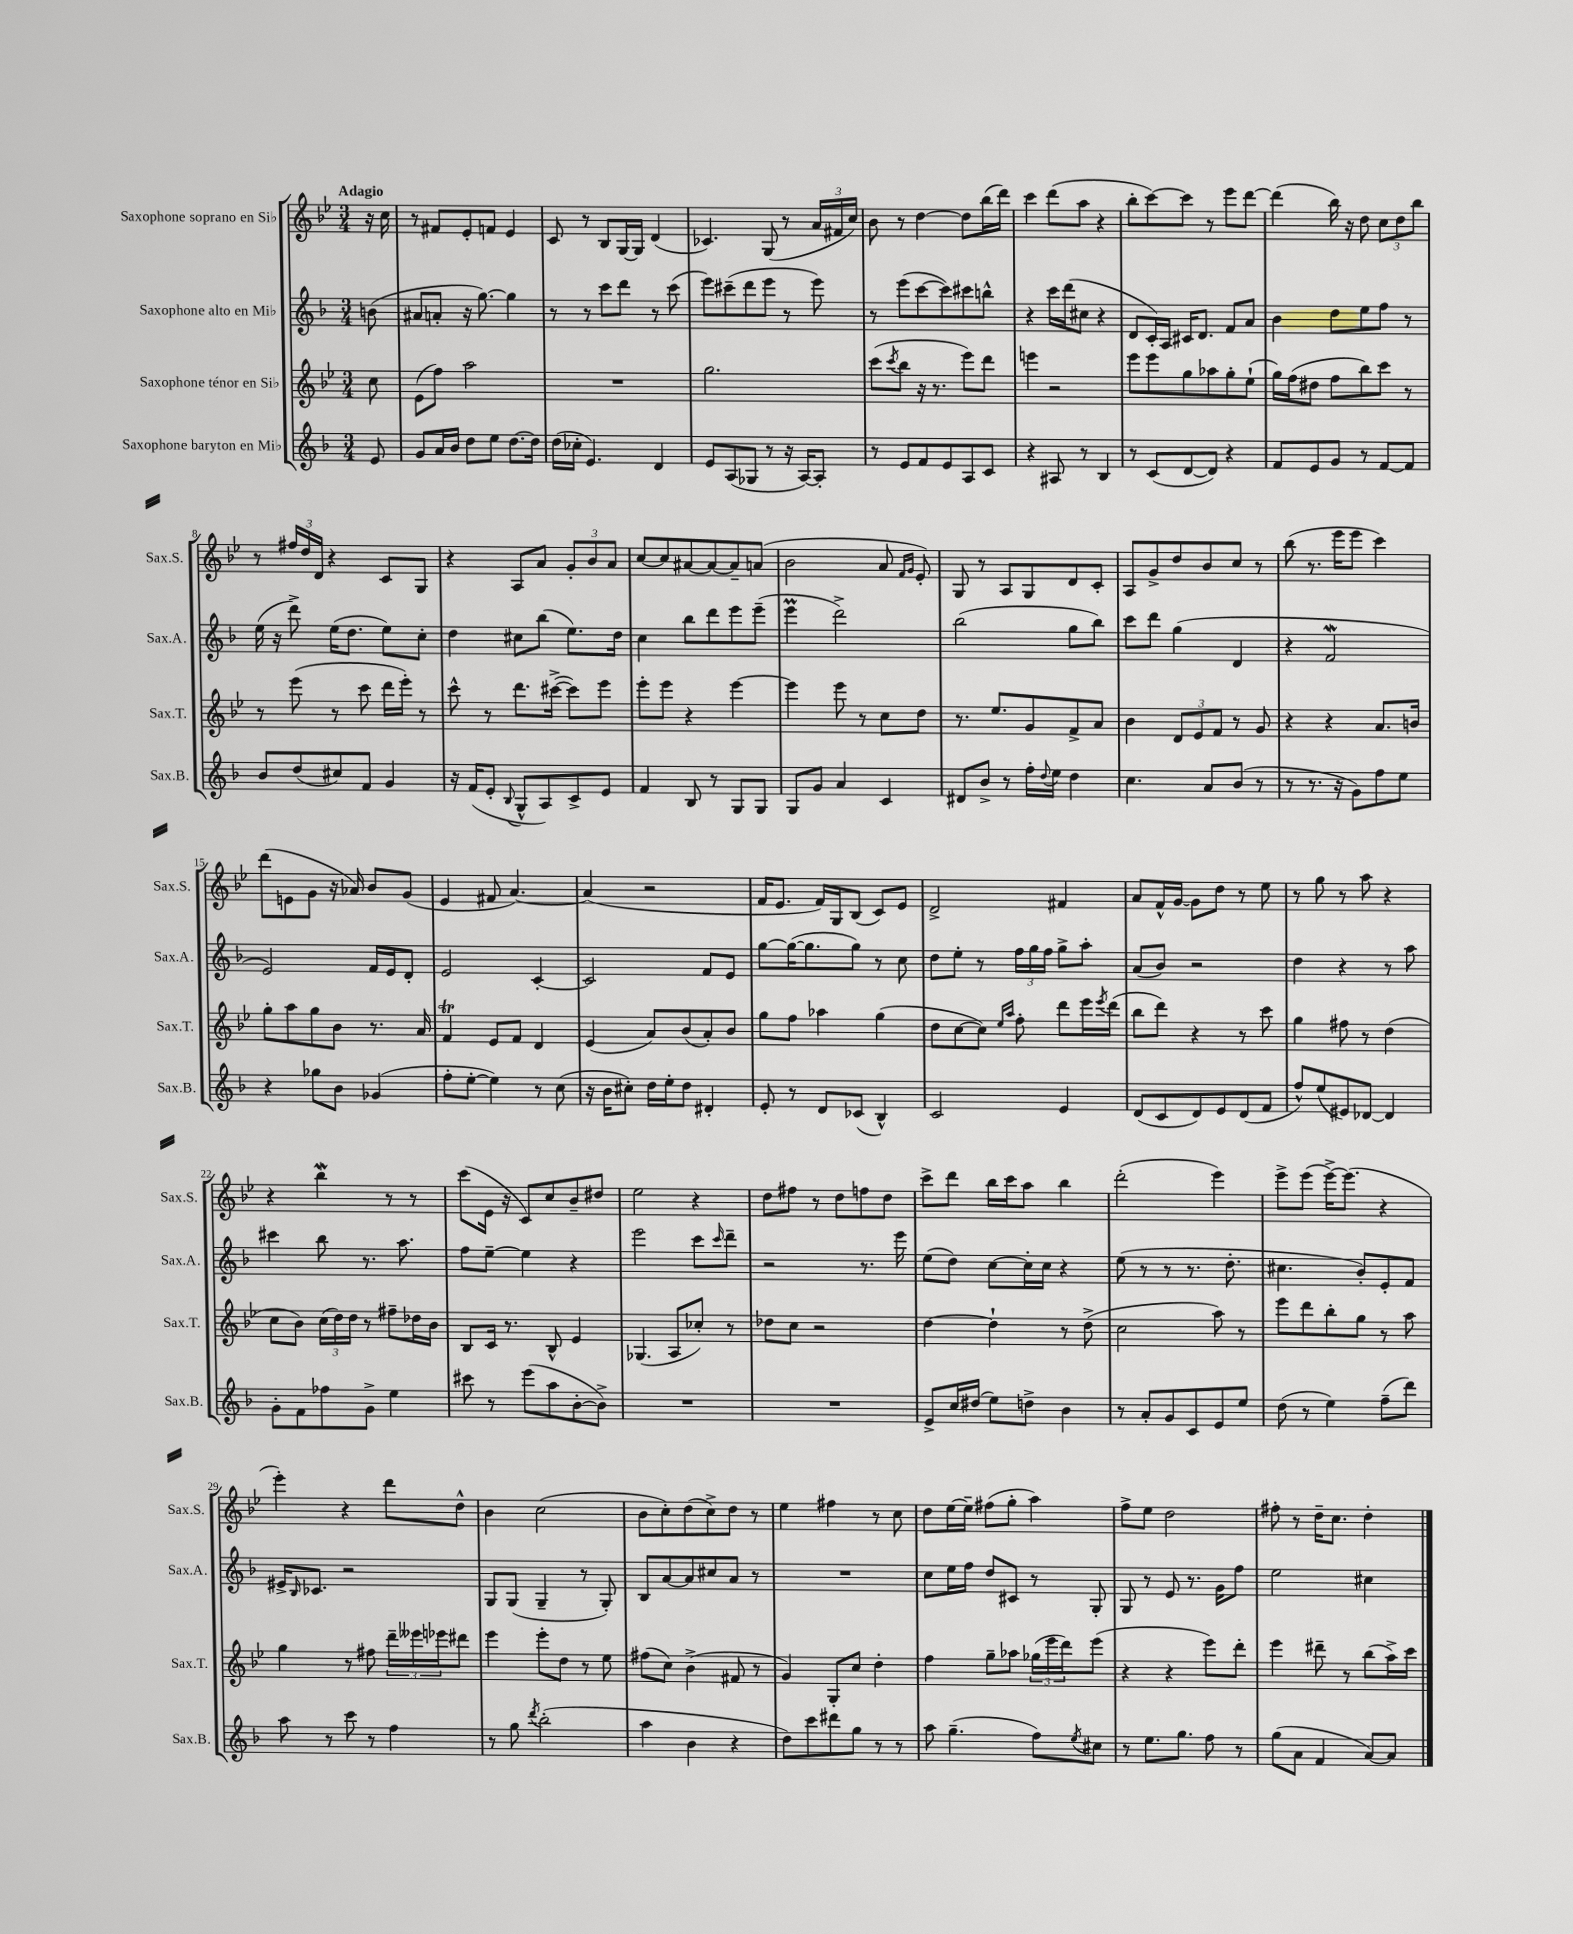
<<
\new StaffGroup <<
\new Staff = "s0" \with { instrumentName = "Saxophone soprano en Sib" shortInstrumentName = "Sax.S." } {
    \clef treble \key bes \major \numericTimeSignature \time 3/4 \partial 8 \tempo "Adagio"
    r16 c''16 |
    r8 fis'8 ees'8-. f'8 ees'4 |
    c'8 r8 bes8 g16~ g16 d'4( |
    ces'4.) g8( r8 \tuplet 3/2 { a'16 fis'16 c''16) } |
    bes'8 r8 d''4~ d''8 bes''16( d'''16) |
    c'''4 d'''8( a''8 r4 |
    bes''8-. c'''8~) c'''8 r8 ees'''8 d'''8~ |
    d'''4( bes''16) r16 d''8 \tuplet 3/2 { c''8 d''8 bes''8 } |
    r8 \tuplet 3/2 { fis''16 d''16 d'16 } r4 c'8 g8 |
    r4 a8 a'8 \tuplet 3/2 { g'8-. bes'8 a'8 } |
    c''8~ c''8 ais'8~ ais'8~ ais'8-- a'8( |
    bes'2 a'8 \grace { f'16 g'16 } ees'8-.) |
    g8 r8 a8 g8 d'8 c'8-. |
    a8 g'8-> d''8 bes'8 c''8 r8 |
    bes''8( r8. ees'''16 ees'''8 c'''4) |
    d'''8( e'8 g'8 r16 aes'16) bes'8 g'8( |
    ees'4 fis'8 a'4.~) |
    a'4( r2 |
    f'16 ees'8. f'16) g16 bes8( c'8) ees'8 |
    d'2-> fis'4 |
    a'8 f'16-^ g'16~ g'8 d''8 r8 ees''8 |
    r8 g''8 r8 a''8 r4 |
    r4 bes''4\mordent r8 r8 |
    c'''8( ees'16 r16 c'8) c''8 bes'8-- dis''8 |
    ees''2 r4 |
    d''8 fis''8 r8 d''8 f''8 d''8 |
    c'''8-> d'''8 bes''16 c'''16 a''8 bes''4 |
    d'''2-.( ees'''4) |
    ees'''8-> ees'''8( ees'''16~->) ees'''8.( r4 |
    ees'''4-.) r4 d'''8 d''8-^ |
    bes'4 c''2( |
    bes'8 c''8-.) d''8( c''8->) d''8 r8 |
    ees''4 fis''4 r8 c''8 |
    d''8 ees''16~ ees''16-- fis''8( g''8-. a''4) |
    f''8-> ees''8 d''2 |
    fis''8-. r8 d''16-- c''8. d''4-. \bar "|." |
}
\new Staff = "s1" \with { instrumentName = "Saxophone alto en Mib" shortInstrumentName = "Sax.A." } {
    \clef treble \key f \major \numericTimeSignature \time 3/4 \partial 8
    b'8( |
    ais'8 a'8-. r16 g''8.~) g''4 |
    r8 r8 c'''8 d'''8 r8 c'''8( |
    e'''8) cis'''8--( d'''8 e'''8 r8 e'''8) |
    r8 e'''8( c'''8~ c'''8) cis'''8 b''8-^ |
    r4 c'''16 d'''16( cis''8 r4 |
    d'8 c'16-.) a16 cis'16 d'8. f'8 a'8 |
    bes'4 d''8 e''8 f''8 r8 |
    e''16( r16 d'''8->) e''16( d''8. e''8) c''8-. |
    d''4 cis''8 bes''8( e''8.) d''16 |
    c''4 bes''8 d'''8 e'''8 e'''8--( |
    e'''4\prall d'''2->) |
    bes''2( g''8 bes''8) |
    c'''8 d'''8 g''4( d'4 |
    r4 f'2\mordent |
    e'2) f'16 e'16 d'8-. |
    e'2 c'4~-. |
    c'2 f'8 e'8 |
    g''8~ g''16~( g''8. g''8) r8 c''8 |
    d''8 e''8-. r8 \tuplet 3/2 { f''16 g''16 f''16 } g''8-> a''8-. |
    a'8( bes'8) r2 |
    d''4 r4 r8 a''8 |
    cis'''4 bes''8 r8. a''8. |
    f''8 e''8~-- e''4 r4 |
    e'''2 c'''8 \grace { c'''16 } d'''8-- |
    r2 r8. e'''16 |
    e''8( d''8) c''8~ c''16-. c''16 r4 |
    e''8( r8 r8 r8. d''8.-. |
    cis''4. bes'8-.) e'8-. f'8 |
    eis'16-> \grace { bes16 } ces'8. r2 |
    g8 g8( g4-- r8 g8-.) |
    bes8 a'8~ a'8 cis''8 a'8 r8 |
    R2. |
    c''8 e''16 f''16 d''8 cis'8 r8 g8-. |
    g8 r8 e'8 r8. g'16 f''8 |
    e''2 cis''4 \bar "|." |
}
\new Staff = "s2" \with { instrumentName = "Saxophone ténor en Sib" shortInstrumentName = "Sax.T." } {
    \clef treble \key bes \major \numericTimeSignature \time 3/4 \partial 8
    c''8 |
    ees'8( f''8) a''2 |
    R2. |
    g''2. |
    c'''8( \acciaccatura { c'''8 } bes''8 r16 r8. ees'''8) d'''8 |
    e'''4 r2 |
    ees'''8 ees'''8 g''8 aes''8 g''8-. ees''8-!( |
    g''16) f''16( dis''8 f''8 bes''8) c'''8 r8 |
    r8 ees'''8( r8 c'''8 d'''16 ees'''16-.) r8 |
    c'''8-^ r8 d'''8. cis'''16~->( cis'''8) ees'''8 |
    ees'''8-. ees'''8 r4 ees'''4~ |
    ees'''4 ees'''8 r8 c''8 d''8 |
    r8. ees''8. g'8 f'8-> a'8 |
    bes'4 \tuplet 3/2 { d'8 ees'8 f'8 } r8 g'8 |
    r4 r4 a'8. b'16 |
    g''8-. a''8 g''8 bes'8 r8. a'16 |
    f'4\trill ees'8 f'8 d'4 |
    ees'4( a'8) bes'8( a'8-.) bes'8 |
    g''8 f''8 aes''4 g''4( |
    d''8 c''8~ c''8) \grace { ees''16 a''16 } f''8-. d'''8 ees'''16 \acciaccatura { ees'''8 } d'''16( |
    bes''8 d'''8) r4 r8 c'''8 |
    g''4 fis''8 r8 d''4( |
    c''8 bes'8) \tuplet 3/2 { c''16( d''16) d''16 } r8 fis''8-- des''16 bes'16 |
    bes8 c'16 r8. bes8-^ ees'4 |
    ges4.( a8 ces''8-.) r8 |
    des''8 c''8 r2 |
    d''4~ d''4-! r8 d''8->( |
    c''2 a''8) r8 |
    ees'''8 d'''8 bes''8-. g''8 r8 a''8 |
    g''4 r8 fis''8 \tuplet 3/2 { d'''16-- eeses'''16 ees'''16 } dis'''8 |
    ees'''4 ees'''8-. d''8 r8 ees''8 |
    fis''8( c''8) bes'4->( fis'8 r8 |
    g'4) g8-. c''8 d''4-. |
    f''4 g''8-- aes''8 \tuplet 3/2 { ges''16( ees'''16 d'''16) } ees'''8( |
    r4 r4 ees'''8) d'''8-. |
    ees'''4 dis'''8-- r8 bes''8( a''16->) c'''16 \bar "|." |
}
\new Staff = "s3" \with { instrumentName = "Saxophone baryton en Mib" shortInstrumentName = "Sax.B." } {
    \clef treble \key f \major \numericTimeSignature \time 3/4 \partial 8
    e'8 |
    g'8 a'16 bes'16 d''8 e''8 d''8.~ d''16 |
    d''16( ces''16-. e'4.) d'4 |
    e'8 a8( ges8 r8 r16 a16~) a8-. |
    r8 e'8 f'8 e'8 a8 c'8 |
    r4 ais8 r8 bes4 |
    r8 c'8( d'8~ d'8) r4 |
    f'8 e'8 g'8 r8 f'8~ f'8 |
    bes'8 d''8( cis''8) f'8 g'4 |
    r16 f'16( e'8-. \appoggiatura { bes8 } g8-^ a8) c'8-> e'8 |
    f'4 bes8 r8 g8 g8 |
    g8 g'8 a'4 c'4 |
    dis'8 bes'8-> r8 f''16-. \appoggiatura { d''8 } e''16 d''4 |
    c''4. a'8 bes'8( r8 |
    r8 r8. r16 g'8) f''8 e''8 |
    r4 ges''8 bes'8 ges'4( |
    f''8-. e''8~-. e''4) r8 c''8( |
    r16 bes'16 cis''8-.) d''16 e''16-. d''8 dis'4-. |
    e'8-. r8 d'8 ces'8( bes4-^) |
    c'2 e'4 |
    d'8( c'8 d'8) e'8 d'8( f'8 |
    f''8-^) e''8( eis'8) des'8~ des'4 |
    g'8-. f'8 fes''8 g'8-> e''4 |
    cis'''8 r8 e'''8( a''8 bes'8~-. bes'8->) |
    R2. |
    R2. |
    e'8-> c''16 dis''16( e''8) d''8-> bes'4 |
    r8 a'8-. g'8 c'8 e'8 e''8 |
    d''8( r8 e''4) f''8--( d'''8) |
    a''8 r8 c'''8 r8 f''4 |
    r8 g''8 \acciaccatura { d'''8 } bes''2-.( |
    a''4 bes'4 r4 |
    d''8) c'''8 dis'''8 g''8 r8 r8 |
    a''8 g''4.--( f''8) \acciaccatura { e''8 } cis''8 |
    r8 e''8. g''8. f''8 r8 |
    g''8( a'8 f'4 a'8~) a'8 \bar "|." |
}
>>
>>
